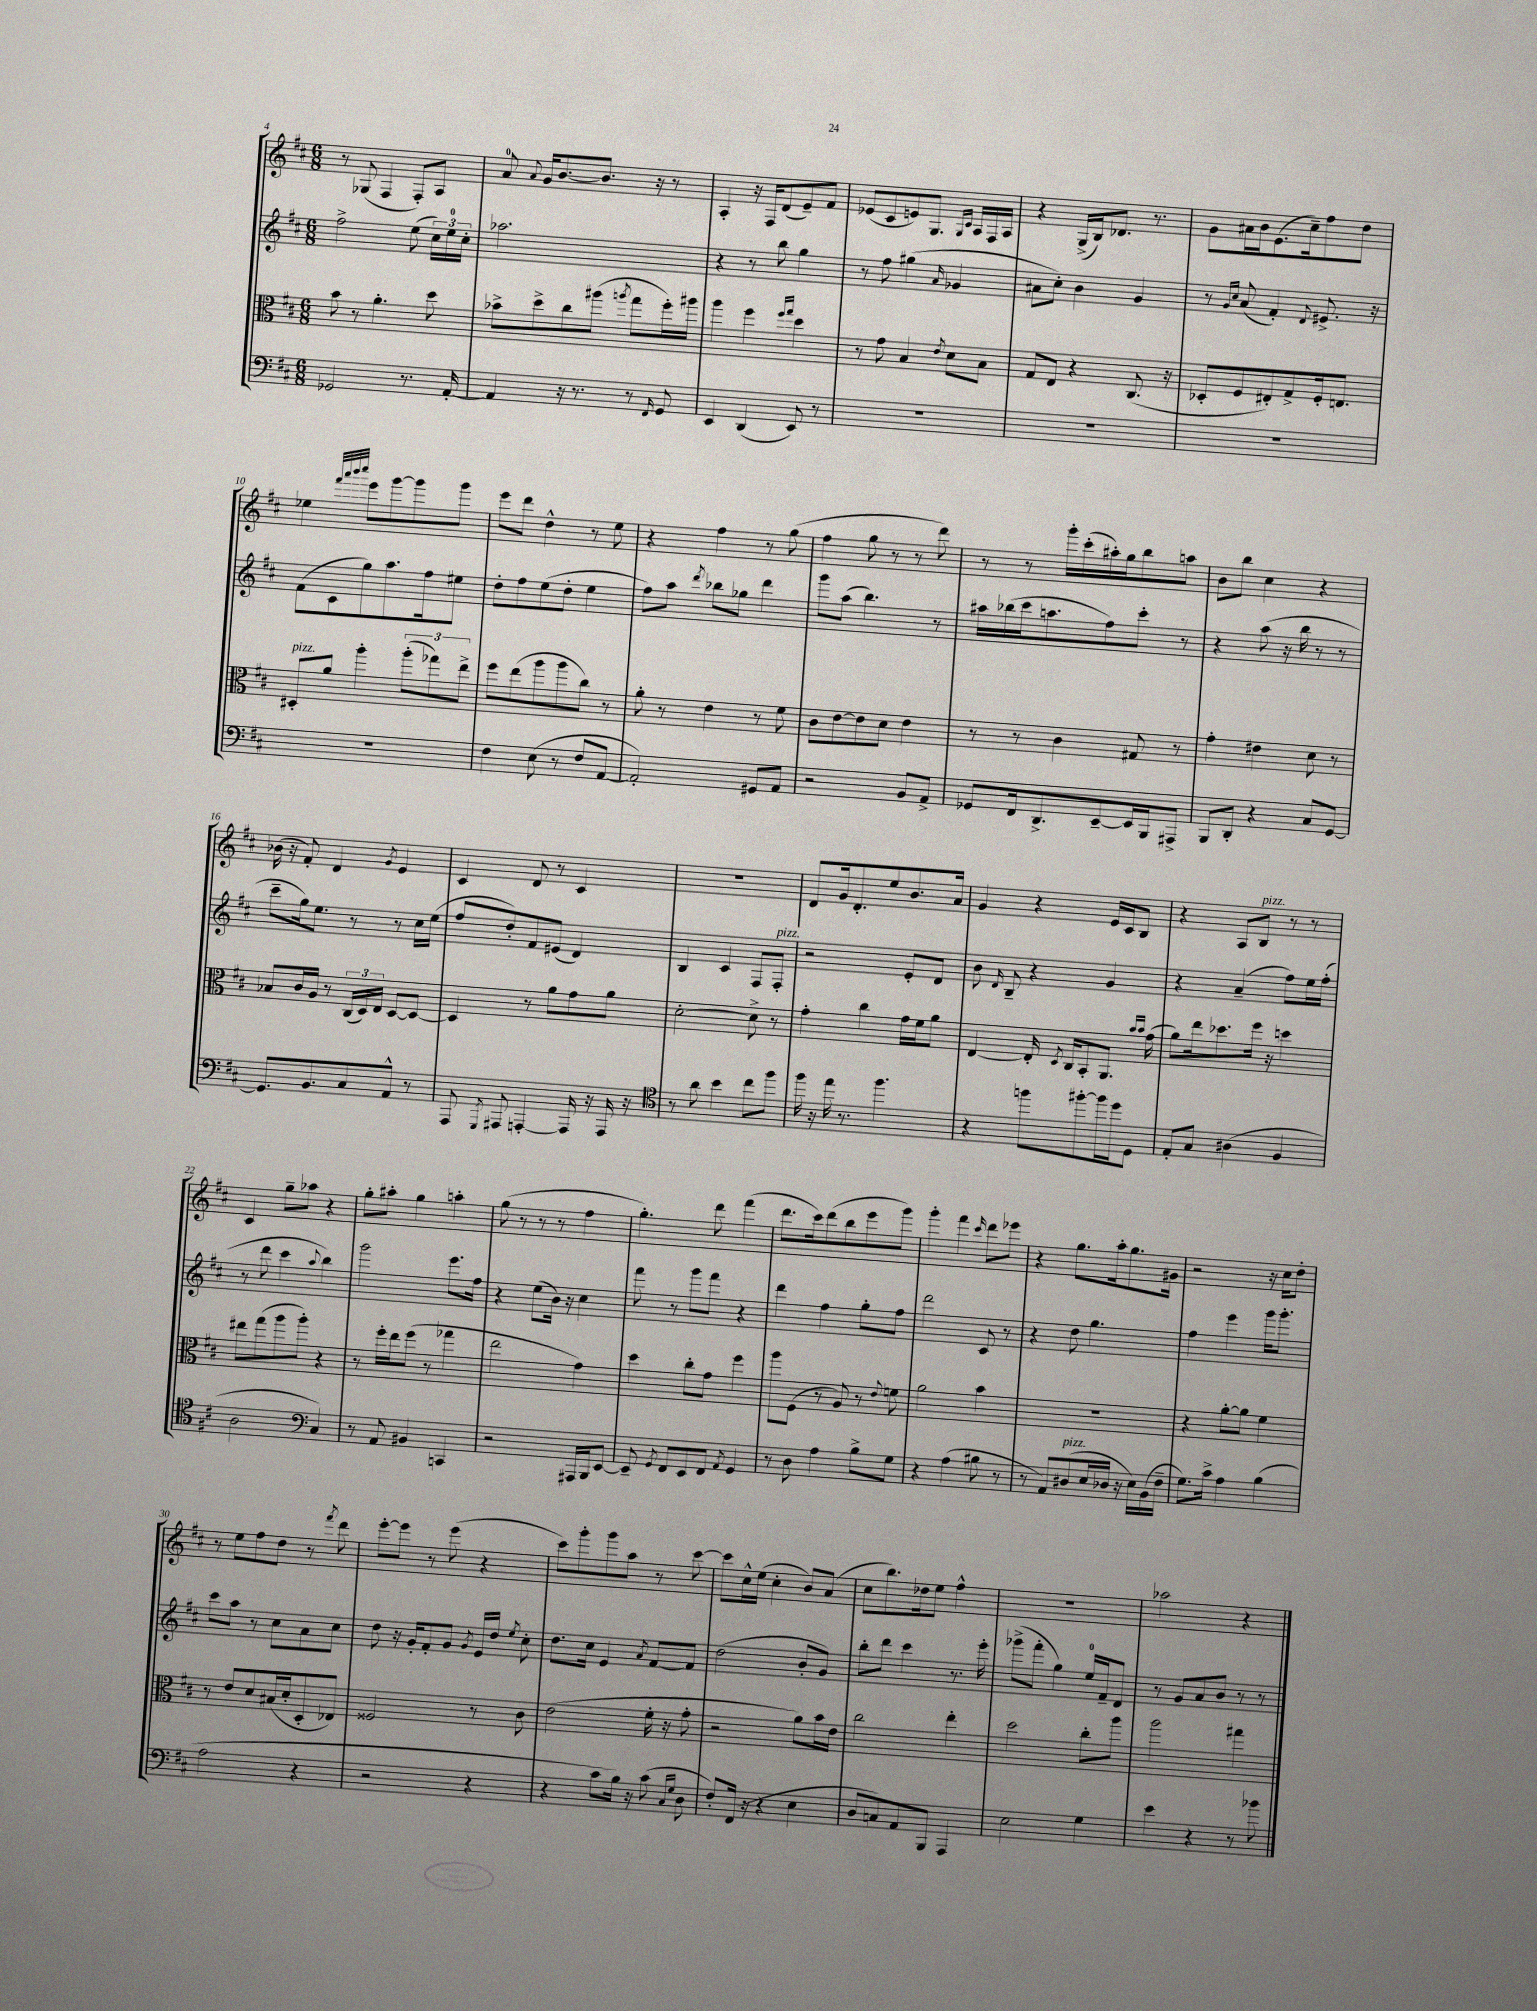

**kern	**kern	**kern	**kern
*staff4	*staff3	*staff2	*staff1
*clefF4	*clefC3	*clefG2	*clefG2
*k[f#c#]	*k[f#c#]	*k[f#c#]	*k[f#c#]
*M6/8	*M6/8	*M6/8	*M6/8
2GG-	8b	2ff#^	8r
.	8r	.	(8G-
.	4.a'	.	4F#
8.r	.	(8ee	8F#')
.	8dd	24cc#)	8A
.	.	24ee	.
[16AA'	.	.	.
.	.	24cc#'	.
=	=	=	=
4AA]	8b-^	2.aa-	8a
.	.	.	8qqa
.	8dd^	.	16g
.	.	.	[8.b
16r	8cc#	.	.
8.r	.	.	.
.	(8aa#	.	8.b]
.	8qaa	.	.
8r	8gg	.	.
.	.	.	16r
16qqFF#	.	.	.
8GG	16ff#')	.	8r
.	16aa#	.	.
=	=	=	=
4EE	4aa	4r	4A'
(4DD	4ff#	8r	16r
.	.	.	16F#
.	.	8bb	(8d
.	16qqff#	.	.
.	16qqgg	.	.
8EE)	4dd	4gg	8e~)
8r	.	.	8f#
=	=	=	=
2.r	8r	8r	(8e-
.	8g	8ff#	8c#
.	4B	(4gg#	8e)
.	.	.	8.G
.	8qe	16qqa	.
.	8d	4g-	.
.	.	.	16qqG
.	.	.	16qqc#
.	.	.	16A
.	8B	.	16F#
.	.	.	16A
=	=	=	=
2.r	8G	8a#	4r
.	8E	8cc#')	.
.	4r	4b	(16G^
.	.	.	16B)
.	.	.	8.d-
.	(8.C#	4g	.
.	.	.	8.r
.	16r	.	.
=	=	=	=
2.r	8D-'	8r	8g
.	.	16qqg	.
.	.	16qqcc#	.
.	8F#	(8a	16a#
.	.	.	16b
.	8E#')	4f#')	(8.e
.	8G^	.	.
.	.	.	16cc#~)
.	.	8qqd	.
.	16F#'	8.e#^	8ff#
.	8.E	.	.
.	.	.	8dd
.	.	16r	.
=	=	=	=
2.r	8D#'	(8f#	4ee-
.	8a	8c#	.
.	.	.	32qqfff#
.	.	.	32qqaaa
.	.	.	32qqbbb
.	.	.	32qqcccc#
.	4aa'	8gg)	8eee
.	.	8.aa	[8ggg
.	(12aa'	.	8ggg]
.	.	16ff#	.
.	12gg-)	.	.
.	.	8ee#	8ggg
.	12ee^	.	.
=	=	=	=
4F#	8ff#	8dd'	8eee
.	(8ee	8ff#	8ddd
(8E	8aa	(8ee	4dd^^
8r	8aa	8dd'	.
8F#	8cc#)	4ee	8r
[8AA	8r	.	8ee
=	=	=	=
2AA'])	8a'	8ff#)	4r
.	8r	8aa	.
.	.	8qddd	.
.	4e	8bb-	4ff#
.	.	8gg-	.
8GG#	8r	4ddd	8r
8AA	8f#	.	(8gg
=	=	=	=
2r	8c#	8ggg	4ff#
.	[8e	(8aa	.
.	8e]	4.bb)	8gg
.	8d	.	8r
8BB	4e	.	8r
8AA^	.	8r	8ddd)
=	=	=	=
8GG-	8r	16aa#	8r
.	.	(16bb-	.
16FF#	8r	16ccc#	8r
8.DD^	.	8.aa	.
.	4c#	.	16ggg'
.	.	.	(16ccc#'
[8EE~	.	8ff#)	16aa#')
.	.	.	16gg
16EE]	8G#	8ccc#'	8bb
16BBB	.	.	.
8AAA#^	8r	8r	8aa
=	=	=	=
8BBB	4g'	4r	8b
8DD'	.	.	8bb
4r	4e#	(8aa	4cc#
.	.	16r	.
.	.	16bb	.
8C#	8d	8r	4r
[8GG	8r	8r	.
=	=	=	=
8.GG]	8B-	8ccc#~	(16b-
.	.	.	16r
.	16c#	16gg)	8f#')
8.BB	16A	8.ee	.
.	8r	.	4d
8C#	(24C#	8r	.
.	24D)	.	.
.	24E	.	.
.	.	.	8qg
8AA^^	[8D	8r	4e
8r	8D_	16cc#	.
.	.	(16ee	.
=	=	=	=
8AAA	4D]	8ff#	4c#
8qGGG	.	.	.
8AAA#	.	8dd')	.
[4AAA'	8r	8f#	8d
.	8a	(8e#	8r
16AAA]	8g	4d)	4c#
16r	.	.	.
16AAA	8a	.	.
16r	.	.	.
=	=	=	=
*clefC4	*	*	*
8r	[2d'	4B	2.r
8a	.	.	.
4b	.	4c#	.
8cc#	8d^]	8F#	.
8ff#	8r	8F#'	.
=	=	=	=
16ff#	4g'	2r	8d
16r	.	.	.
16ee	.	.	16g
8.r	.	.	8.d'
.	4cc#	.	.
4.ff#	.	.	8ee
.	16g	8e'	8.b
.	16f#	.	.
.	8a	8d	.
.	.	.	16a
=	=	=	=
4r	[4E	8b	4g
.	.	16qqd	.
.	.	8B~	.
8ff	16E']	4r	4r
.	8qD	.	.
.	16C#	.	.
[8ff#'	8BB'	.	.
16ff#]	8.AA	4g	16e
16dd	.	.	16c#
8D	.	.	8B
.	16qqb	.	.
.	16qqb	.	.
.	(16g	.	.
=	=	=	=
8E'	8a)	4r	4r
8G	16ee	.	.
.	8.dd-	.	.
(4A#	.	(4a~	8A
.	16ff#	.	8B
.	16r	.	.
4F#	4dd	8ff#)	8r
.	.	16ee	8r
.	.	(16ff#'	.
=	=	=	=
2A	8ee#	8r	4c#
.	(8gg	8ddd	.
.	8aa	4ccc#	8gg~
.	8aa')	.	8aa-
*clefF4	*	*	*
.	.	8qqaa	.
4C#)	4r	4bb)	4r
=	=	=	=
8r	8r	2ggg	8gg'
8AA	16ff#'	.	8aa#'
.	16ee	.	.
4BB#	(8ff#	.	4gg
.	8r	.	.
4CC	4gg-	8.eee	4aa'
.	.	16ff#	.
=	=	=	=
2r	2ee	4r	(8gg
.	.	.	8r
.	.	(8ee	8r
.	.	16b)	8r
.	.	16r	.
16AAA#	4g)	4cc#	4ff#
16BBB	.	.	.
[8EE	.	.	.
=	=	=	=
8EE~]	4dd	8fff#	4.gg')
8qGG	.	.	.
8FF#	.	8r	.
8EE	8cc#'	8ggg	.
8FF#	8g	8fff#	8ddd
8qAA	.	.	.
4GG	4ff#	4r	(4fff#
=	=	=	=
8r	8aa	4ddd	8.ddd
8D	(8F#	.	.
.	.	.	16ccc#)
4A	8r	4ff#	(8ddd
.	8A)	.	8bb
8B^	8r	8gg'	8eee
.	8qqe	.	.
8G	8f	8ff#	8ggg)
=	=	=	=
4r	2a	2ddd	4ggg'
(4A	.	.	4fff#
.	.	.	16qqccc#
8B#	4b	8c#	8ddd
8r	.	8r	8eee-
=	=	=	=
8r	2.r	4r	4r
8AA)	.	.	.
(8D#	.	8dd	8.gg
16E	.	4.gg	.
16D-	.	.	16aa'
16r	.	.	8.gg
16E)	.	.	.
(16BB	.	.	.
16F#~	.	.	16g#
=	=	=	=
8.G)	4r	4ff#	2r
16c#^	.	.	.
4A	[8a'	4eee	.
.	8a]	.	.
(4B	4f#	16ggg	16r
.	.	8.ggg'	16cc#
.	.	.	8dd'
=	=	=	=
2A	8r	8ccc#	8r
.	8e	8aa	8ee
.	8d	8r	8ff#
.	(16B#	8cc#	8dd
.	16d'	.	.
4r	8D'	8a	8r
.	.	.	8qfff#
.	8E-)	8cc#	8ddd
=	=	=	=
2r	2F##	8dd	[8eee'
.	.	16r	8eee]
.	.	16g'	.
.	.	8f#'	8r
.	.	8g	(8eee
.	.	8qg	.
4r	8r	16e	4r
.	.	16dd	.
.	.	8qee	.
.	8c#	8cc#'	.
=	=	=	=
4r	(2e	8.dd	8ccc#)
.	.	.	8ggg'
.	.	16cc#	.
8c#	.	4e	8ggg
16B)	.	.	8aa
16r	.	.	.
.	.	8qa	.
(8c#	16f#'	[8f#	8r
.	16r	.	.
16qqC#	.	.	.
16qqG	.	.	.
8D	8g'	8f#]	[8ccc#
=	=	=	=
8F#')	2r	(2dd	8ccc#]
(16FF#	.	.	16cc#^^
16r	.	.	(16ee
4r	.	.	4cc#'
4E	8a)	8b'	8b)
.	16b	8g)	(8a
.	16e	.	.
=	=	=	=
8D	2cc#	8bb'	8cc#
8C)	.	8ddd	8.bb)
8AA	.	4ccc#	.
.	.	.	16dd-
8BBB	.	.	8ee
4AAA	4ee'	8.r	4ff#^^
.	.	16eee'	.
=	=	=	=
2E	2dd	(8ggg-^	2.r
.	.	8fff#'	.
.	.	4gg)	.
4G	8cc#'	16ee	.
.	.	16f#~	.
.	8aa	8d	.
=	=	=	=
4e	2aa	8r	2aa-
.	.	8g	.
4r	.	8a	.
.	.	8b	.
8r	4gg#	8r	4r
8b-	.	8r	.
==	==	==	==
*-	*-	*-	*-
